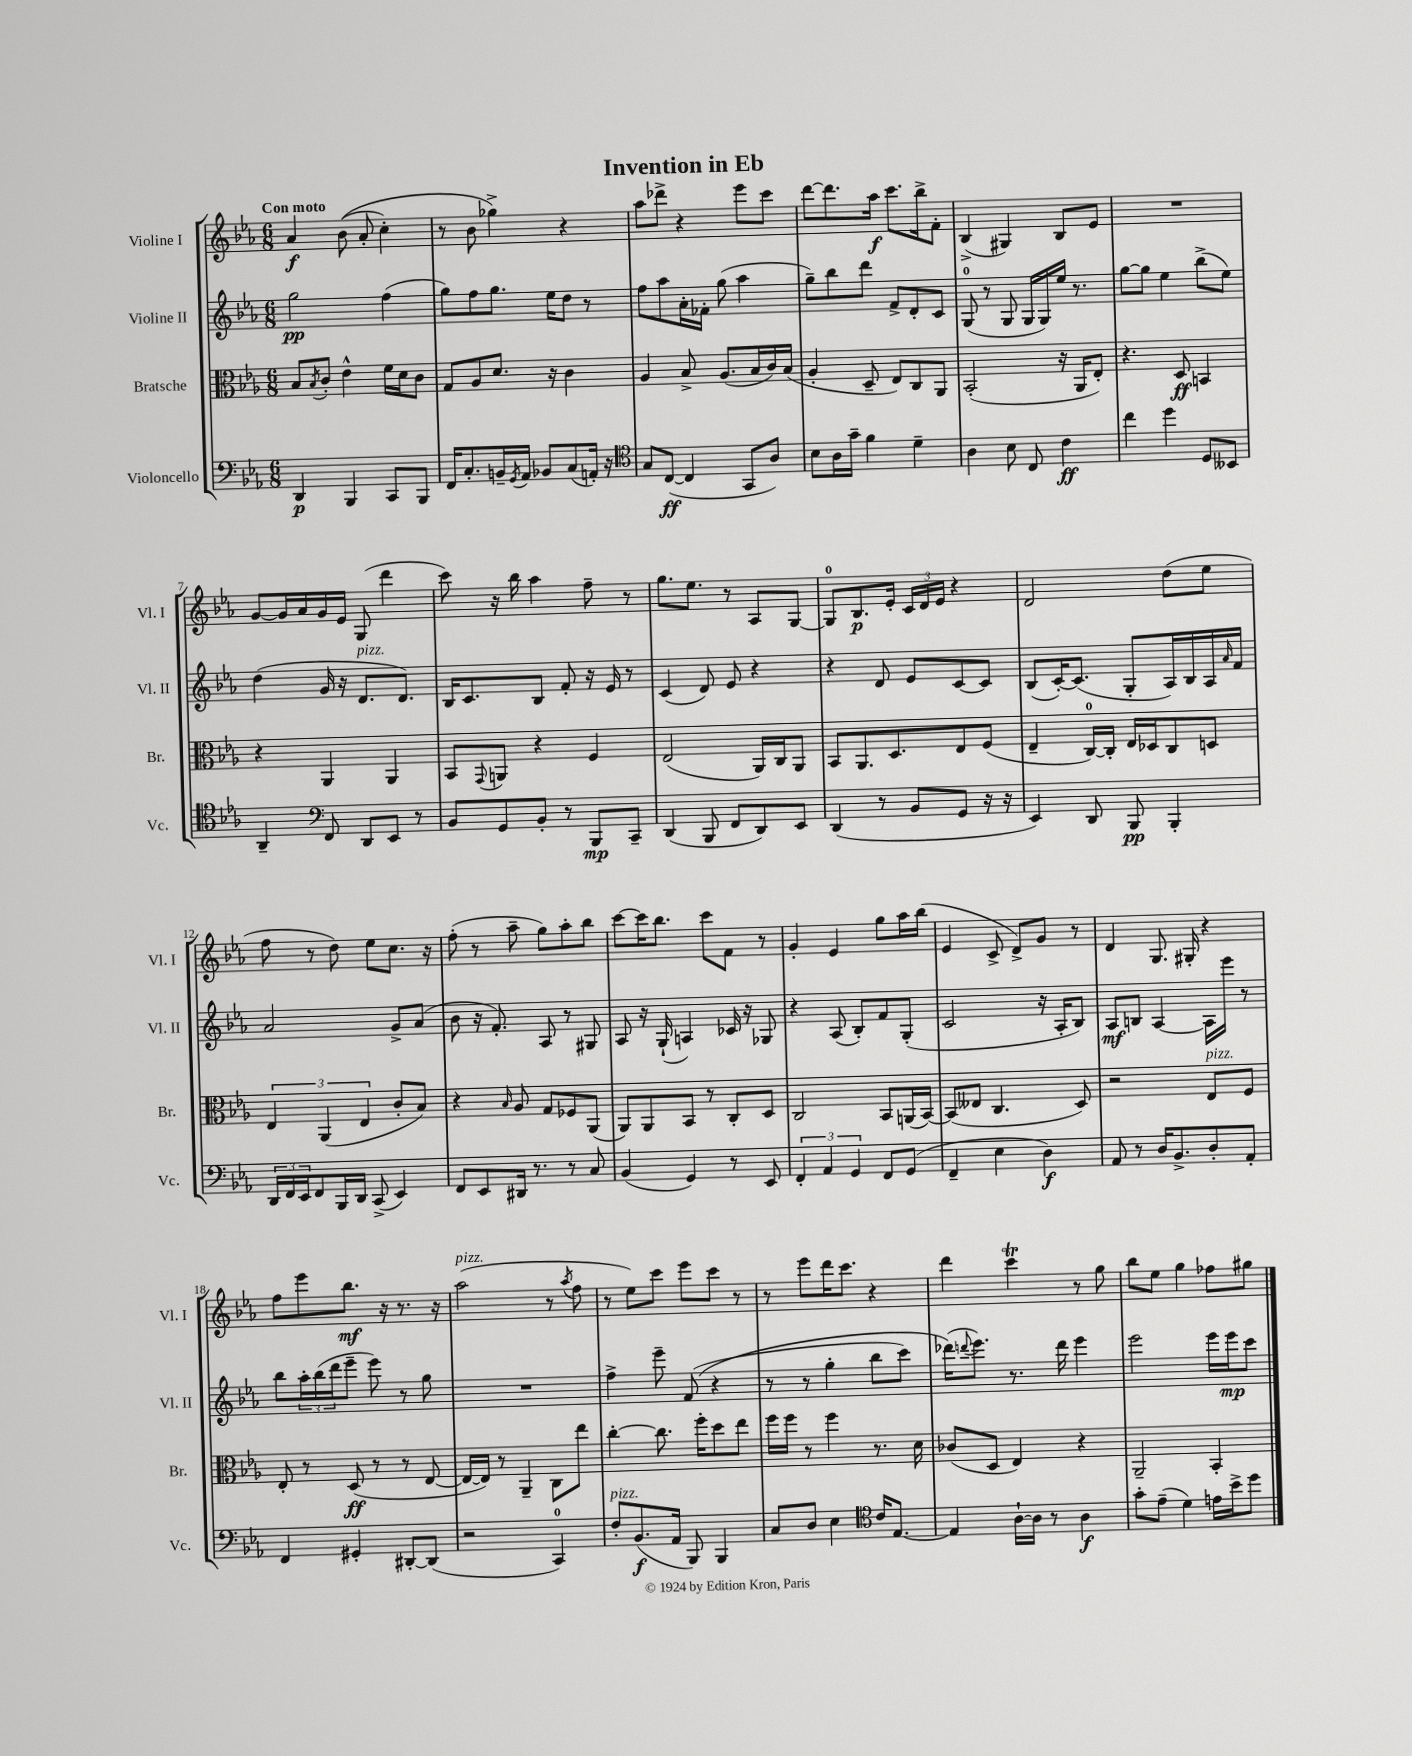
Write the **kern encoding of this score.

**kern	**dynam	**kern	**dynam	**kern	**dynam	**kern	**dynam
*part4	*part4	*part3	*part3	*part2	*part2	*part1	*part1
*staff4	*staff4	*staff3	*staff3	*staff2	*staff2	*staff1	*staff1
*I"Violoncello	*	*I"Bratsche	*	*I"Violine II	*	*I"Violine I	*
*I'Vc.	*	*I'Br.	*	*I'Vl. II	*	*I'Vl. I	*
*clefF4	*	*clefC3	*	*clefG2	*	*clefG2	*
*k[b-e-a-]	*	*k[b-e-a-]	*	*k[b-e-a-]	*	*k[b-e-a-]	*
*M6/8	*	*M6/8	*	*M6/8	*	*M6/8	*
=1	=1	=1	=1	=1	=1	=1	=1
!	!	!	!	!	!	!LO:TX:a:B:t=Con moto	!
4DD/	p	8B-/L	.	2gg\	pp	4a-/	f
.	.	8qB-/	.	.	.	.	.
.	.	8c'/J	.	.	.	.	.
4BBB-/	.	4e-^^\	.	.	.	((8b-\	.
.	.	.	.	.	.	8a-'/	.
8CC/L	.	16f\LL	.	(4ff\	.	4cc'\)	.
.	.	16d\J	.	.	.	.	.
8BBB-/J	.	8c\J	.	.	.	.	.
=2	=2	=2	=2	=2	=2	=2	=2
16FF/KL	.	8G/L	.	8gg\L)	.	8r	.
8.C'/	.	.	.	.	.	.	.
.	.	8A-/	.	8ff\	.	8b-\	.
16BBn~/L	.	8.d/J	.	8.gg\J	.	4gg-X^\)	.
8qGG/	.	.	.	.	.	.	.
16AA-/JJ	.	.	.	.	.	.	.
8BB-X/L	.	.	.	.	.	.	.
.	.	16r	.	16ee-\KL	.	.	.
(8C/	.	4c\	.	8dd\J	.	4r	.
16AAn'/Jk)	.	.	.	8r	.	.	.
16r	.	.	.	.	.	.	.
=3	=3	=3	=3	=3	=3	=3	=3
*clefC4	*	*	*	*	*	*	*
8G/L	.	4A-/	.	8ff\L	.	8aa-\L	.
([8C/J	ff	.	.	8aa-\	.	8ddd-X^\J	.
4C/]	.	8B-^/	.	16a-'\L	.	4r	.
.	.	.	.	16f-X'\JJ	.	.	.
.	.	(8.A-/L	.	(8gg\	.	.	.
8GG/L	.	.	.	4aa-\	.	8eee-\L	.
.	.	16B-/L	.	.	.	.	.
8A-/J)	.	16c/)	.	.	.	8ccc\J	.
.	.	(16B-/JJ	.	.	.	.	.
=4	=4	=4	=4	=4	=4	=4	=4
8B-\L	.	4A-'/	.	8gg~\L)	.	[8ddd\L	.
16A-\L	.	.	.	8bb-\	.	8.ddd\]	.
16g~\JJ	.	.	.	.	.	.	.
4f\	.	8D~/	.	8ddd\J	.	.	.
.	.	.	.	.	.	16aa-\Jk	f
.	.	8E-/L)	.	8f^/L	.	8.ccc\L	.
4d~\	.	8C/	.	8d'/	.	.	.
.	.	.	.	.	.	16bb-^\k	.
.	.	8AA-/J	.	8c/J	.	8f'\J	.
=5	=5	=5	=5	=5	=5	=5	=5
4A-\	.	(2BB-'/	.	(8G/	.	(4B-^/	.
.	.	.	.	8r	.	.	.
8B-\	.	.	.	8G/	.	4G#X/)	.
8C/	.	.	.	16G/LL	.	.	.
.	.	.	.	16G/)	.	.	.
4c\	ff	16r	.	16ee-/JJ	.	8B-/L	.
.	.	16AA-/KL	.	8.r	.	.	.
.	.	8E-'/J)	.	.	.	8e-/J	.
=6	=6	=6	=6	=6	=6	=6	=6
4cc\	.	4.r	.	[8gg\L	.	2.r	.
.	.	.	.	8gg\J]	.	.	.
4dd\	.	.	.	4ee-\	.	.	.
.	.	8D/	ff	.	.	.	.
8D/L	.	4BBn/	.	(8bb-^\L	.	.	.
8BB--X/J	.	.	.	8ee-\J)	.	.	.
!!LO:LB:g=z
=7	=7	=7	=7	=7	=7	=7	=7
4AA-~/	.	4r	.	(4dd\	.	[8g/L	.
.	.	.	.	.	.	16g/L]	.
.	.	.	.	.	.	16a-/	.
*clefF4	*	*	*	*	*	*	*
8FF/	.	4AA-/	.	16g/	.	16g/	.
.	.	.	.	16r	.	16e-/JJ	.
!	!	!	!	!LO:TX:a:i:t=pizz.	!	!	!
8DD/L	.	.	.	8.d/L	.	(8G/	.
8EE-/J	.	4AA-/	.	.	.	4ddd\	.
.	.	.	.	8.d/J)	.	.	.
8r	.	.	.	.	.	.	.
=8	=8	=8	=8	=8	=8	=8	=8
8BB-/L	.	8BB-/L	.	16B-/KL	.	8ccc\)	.
.	.	.	.	8.c/	.	.	.
.	.	8qqGG/	.	.	.	.	.
8GG/	.	8AAn/J	.	.	.	16r	.
.	.	.	.	.	.	16bb-\	.
8BB-'/J	.	4r	.	8B-/J	.	4aa-\	.
8r	.	.	.	8f'/	.	.	.
8BBB-/L	mp	4F/	.	16r	.	8ff~\	.
.	.	.	.	16e-/	.	.	.
8CC~/J	.	.	.	8r	.	8r	.
=9	=9	=9	=9	=9	=9	=9	=9
(4DD/	.	(2E-/	.	(4c/	.	8.gg\L	.
.	.	.	.	.	.	8.ee-\J	.
8BBB-/	.	.	.	8d/)	.	.	.
8FF/L	.	.	.	8e-/	.	8r	.
8DD/)	.	16AA-/LL)	.	4r	.	8A-/L	.
.	.	16C/J	.	.	.	.	.
8EE-/J	.	8AA-/J	.	.	.	[8G/J	.
=10	=10	=10	=10	=10	=10	=10	=10
(4DD/	.	8BB-/L	.	4r	.	8G/L]	.
.	.	8.AA-/	.	.	.	8.B-/	p
8r	.	.	.	8d/	.	.	.
.	.	8.D/	.	.	.	16e-'/Jk	.
8BB-/L	.	.	.	8e-/L	.	24c/LL	.
.	.	.	.	.	.	24d/	.
.	.	.	.	.	.	24e-/JJ	.
8GG/J	.	8E-/	.	[8c/	.	4r	.
16r	.	(8F/J	.	8c/J]	.	.	.
16r	.	.	.	.	.	.	.
=11	=11	=11	=11	=11	=11	=11	=11
4EE-/)	.	4E-~/	.	(8B-/L	.	2d/	.
.	.	.	.	[16c'/K)	.	.	.
.	.	.	.	(8.c/J]	.	.	.
8DD/	.	[16C/LL)	.	.	.	.	.
.	.	16C'/JJ]	.	.	.	.	.
8BBB-/	pp	16E-/LL	.	8G'/L	.	.	.
.	.	16D-X/J	.	.	.	.	.
4BBB-'/	.	8C/	.	16A-/L)	.	(8dd\L	.
.	.	.	.	16B-/	.	.	.
.	.	8Dn/J	.	16A-/	.	8ee-\J	.
.	.	.	.	16qqa-/	.	.	.
.	.	.	.	16f/JJ	.	.	.
!!LO:LB:g=z
=12	=12	=12	=12	=12	=12	=12	=12
24DD/LL	.	6E-/	.	2a-/	.	8ff\	.
24FF/	.	.	.	.	.	.	.
24EE-/J	.	.	.	.	.	.	.
8FF/	.	.	.	.	.	8r	.
.	.	(6AA-/	.	.	.	.	.
16BBB-/L	.	.	.	.	.	8dd\)	.
16DD/JJ	.	.	.	.	.	.	.
.	.	6E-/	.	.	.	.	.
(8CC^/	.	.	.	.	.	8ee-\L	.
4EE-/)	.	8c'/L	.	8g^/L	.	8.cc\J	.
.	.	8B-/J)	.	(8a-/J	.	.	.
.	.	.	.	.	.	16r	.
=13	=13	=13	=13	=13	=13	=13	=13
8FF/L	.	4r	.	8b-\	.	(8ff'\	.
8EE-/	.	.	.	16r	.	8r	.
.	.	.	.	8.f'/)	.	.	.
.	.	16qqB-/	.	.	.	.	.
16DD#X/Jk	.	8A-/	.	.	.	8aa-~\	.
8.r	.	.	.	.	.	.	.
.	.	8G/L	.	8A-/	.	8gg\L)	.
8r	.	8F-X/	.	8r	.	8aa-'\	.
8C/	.	(8AA-/J	.	8G#X/	.	8bb-\J	.
=14	=14	=14	=14	=14	=14	=14	=14
(4BB-/	.	8AA-/L)	.	8A-/	.	[8ccc\L	.
.	.	8AA-/	.	16r	.	16ccc\K]	.
.	.	.	.	(16G`/	.	8.bb-\J	.
4GG/)	.	8BB-/J	.	4An/)	.	.	.
.	.	8r	.	.	.	8ccc\L	.
8r	.	8C'/L	.	16c-X/	.	8f\J	.
.	.	.	.	16r	.	.	.
8EE-/	.	8D/J	.	8G-X/	.	8r	.
=15	=15	=15	=15	=15	=15	=15	=15
6FF'/	.	2C/	.	4r	.	4g'/	.
6AA-/	.	.	.	.	.	.	.
.	.	.	.	(8A-/	.	4e-/	.
6GG/	.	.	.	.	.	.	.
.	.	.	.	8B-'/L)	.	.	.
8FF/L	.	8BB-/L	.	8f/	.	8gg\L	.
(8GG/J	.	(16AAn/L	.	(8G'/J	.	16aa-\L	.
.	.	[16BB-/JJ)	.	.	.	(16bb-\JJ	.
=16	=16	=16	=16	=16	=16	=16	=16
4FF~/	.	(8BB-/L]	.	2c/	.	4e-/	.
.	.	8E--X/J	.	.	.	.	.
4E-\	.	4.C/	.	.	.	8c^/	.
.	.	.	.	.	.	8d^/L)	.
4D\)	f	.	.	16r	.	8g/J	.
.	.	.	.	16A-'/KL	.	.	.
.	.	8D/)	.	8B-/J)	.	8r	.
=17	=17	=17	=17	=17	=17	=17	=17
8AA-/	.	2r	.	8A-/L	mf	4d/	.
8r	.	.	.	8Bn/J	.	.	.
16D/KL	.	.	.	[4A-/	.	8.G/	.
8.BB-^/	.	.	.	.	.	.	.
.	.	.	.	.	.	16G#X'/	.
!	!	!LO:TX:a:i:t=pizz.	!	!	!	!	!
8D'/	.	8E-/L	.	16A-\LL]	.	4r	.
.	.	.	.	16eee-\JJ	.	.	.
8AA-'/J	.	8F/J	.	8r	.	.	.
!!LO:LB:g=z
=18	=18	=18	=18	=18	=18	=18	=18
4FF/	.	8E-'/	.	8bb-\L	.	8ff\L	.
.	.	8r	.	24aa-'\L	.	8eee-\	.
.	.	.	.	(24bb-\	.	.	.
.	.	.	.	24ddd\J	.	.	.
4GG#X'/	.	(8D/	ff	8eee-~\J	.	8.bb-\J	mf
.	.	8r	.	8eee-\)	.	.	.
.	.	.	.	.	.	16r	.
[8DD#X'/L	.	8r	.	8r	.	8.r	.
(8DD#/J]	.	[8E-/	.	8gg\	.	.	.
.	.	.	.	.	.	16r	.
=19	=19	=19	=19	=19	=19	=19	=19
!	!	!	!	!	!	!LO:TX:a:i:t=pizz.	!
2r	.	16E-/LL_	.	2.r	.	(2aa-\	.
.	.	16E-/JJ])	.	.	.	.	.
.	.	8r	.	.	.	.	.
.	.	4AA-~/	.	.	.	.	.
4CC/)	.	8C\L	.	.	.	8r	.
.	.	.	.	.	.	8qaa-/	.
.	.	8ee-\J	.	.	.	8ff\	.
=20	=20	=20	=20	=20	=20	=20	=20
!LO:TX:a:i:t=pizz.	!	!	!	!	!	!	!
8F'/L	.	[4cc'\	.	4ff^\	.	8r	.
(8.BB-/	f	.	.	.	.	8ee-\L)	.
.	.	8.cc\]	.	8eee-~\	.	8ccc\J	.
16AA-/Jk	.	.	.	.	.	.	.
8BBB-/)	.	.	.	((8f/	.	8eee-\L	.
.	.	16ff'\KL	.	.	.	.	.
4BBB-/	.	8dd\	.	4r	.	8ccc\J	.
.	.	8ee-\J	.	.	.	8r	.
=21	=21	=21	=21	=21	=21	=21	=21
8C/L	.	16ff\LL	.	8r	.	8r	.
.	.	16ff\JJ	.	.	.	.	.
8D/J	.	8r	.	8r	.	8eee-\L	.
4E-\	.	4ff\	.	4gg'\	.	16ddd\K	.
.	.	.	.	.	.	8.ccc\J	.
*clefC4	*	*	*	*	*	*	*
16c/KL	.	8.r	.	8bb-\L	.	4r	.
[8.E-/J	.	.	.	.	.	.	.
.	.	.	.	8ccc\J)	.	.	.
.	.	16d\	.	.	.	.	.
=22	=22	=22	=22	=22	=22	=22	=22
4E-/]	.	(8c-X/L	.	(16ddd-X\KL)	.	4ddd\	.
.	.	.	.	8qqdddn/	.	.	.
.	.	.	.	8.eee-\J)	.	.	.
.	.	8D/J	.	.	.	.	.
[16A-`\LL	.	4E-/)	.	8.r	.	4cccT\	.
16A-\JJ]	.	.	.	.	.	.	.
8r	.	.	.	.	.	.	.
.	.	.	.	16ddd\	.	.	.
4A-\	f	4r	.	4eee-\	.	8r	.
.	.	.	.	.	.	8gg\	.
=23	=23	=23	=23	=23	=23	=23	=23
8g'\L	.	2AA-~/	.	2eee-\	.	8bb-\L	.
(8e-~\J	.	.	.	.	.	8ee-\J	.
4d\)	.	.	.	.	.	4gg\	.
16en\LL	.	4BB-'/	.	16eee-\LL	.	8ff-X\L	.
16b-^\J	.	.	.	16eee-\J	mp	.	.
8dd\J	.	.	.	8ccc\J	.	8gg#X\J	.
==	==	==	==	==	==	==	==
*-	*-	*-	*-	*-	*-	*-	*-
